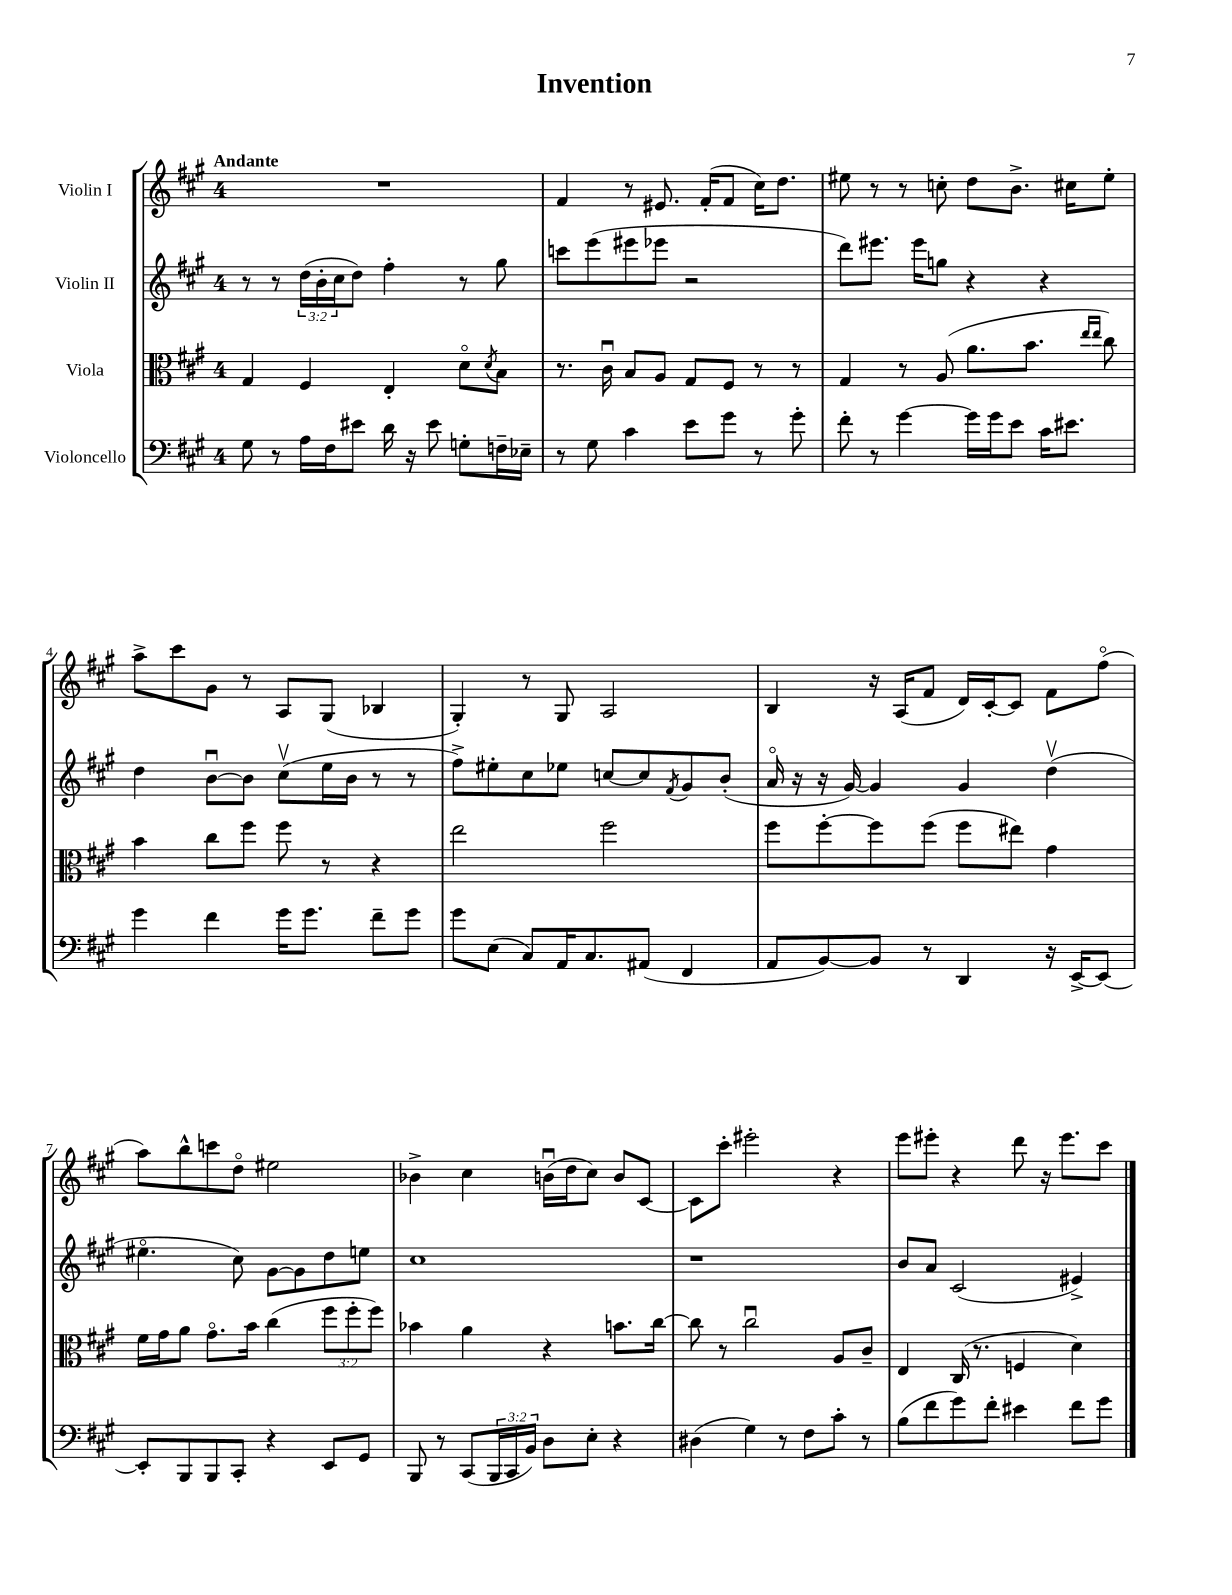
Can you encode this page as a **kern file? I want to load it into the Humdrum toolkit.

**kern	**kern	**kern	**kern
*staff4	*staff3	*staff2	*staff1
*clefF4	*clefC3	*clefG2	*clefG2
*k[f#c#g#]	*k[f#c#g#]	*k[f#c#g#]	*k[f#c#g#]
*M4/4	*M4/4	*M4/4	*M4/4
8G#	4G#	8r	1r
8r	.	8r	.
16A	4F#	(24dd	.
.	.	24b'	.
16F#	.	.	.
.	.	24cc#	.
8e#	.	8dd)	.
16d	4E'	4ff#'	.
16r	.	.	.
8e#	.	.	.
8G'	8do	8r	.
.	8qd	.	.
16F~	8B	8gg#	.
16E-~	.	.	.
=	=	=	=
8r	8.r	8ccc	4f#
8G#	.	(8eee	.
.	16c#u	.	.
4c#	8B	8eee#	8r
.	8A	8eee-	8.e#
8e	8G#	2r	.
.	.	.	(16f#'
8g#	8F#	.	8f#
8r	8r	.	16cc#)
.	.	.	8.dd
8g#'	8r	.	.
=	=	=	=
8f#'	4G#	8ddd)	8ee#
8r	.	8.eee#	8r
[4g#	8r	.	8r
.	.	16eee#	.
.	(8A	8gg	8cc'
16g#]	8.a	4r	8dd
16g#	.	.	.
8e	.	.	8.b^
.	8.b	.	.
16c#	.	4r	.
8.e#	.	.	16cc#
.	16qqee	.	.
.	16qqee	.	.
.	8cc#)	.	8ee#'
=	=	=	=
4g#	4b	4dd	8aa^
.	.	.	8ccc#
4f#	8cc#	[8bu	8g#
.	8ff#	8b]	8r
16g#	8ff#	(8cc#v	8A
8.g#	.	.	.
.	8r	16ee	(8G#
.	.	16b	.
8f#~	4r	8r	4B-
8g#	.	8r	.
=	=	=	=
8g#	2ee	8ff#^)	4G#')
(8E	.	8ee#'	.
8C#)	.	8cc#	8r
16AA	.	8ee-	8G#
8.C#	.	.	.
.	2ff#	[8cc	2A
(8AA#	.	8cc]	.
.	.	8qf#	.
4FF#	.	8g#	.
.	.	(8b'	.
=	=	=	=
8AA	8ff#	16ao	4B
.	.	16r	.
[8BB)	[8ff#'	16r	.
.	.	[16g#)	.
8BB]	8ff#]	4g#]	16r
.	.	.	(16A
8r	(8ff#	.	8f#
4DD	8ff#	4g#	16d)
.	.	.	[16c#'
.	8ee#)	.	8c#]
16r	4g#	(4ddv	8f#
[16EE^	.	.	.
8EE_	.	.	(8ff#o
=	=	=	=
8EE']	16f#	4.ee#o	8aa)
.	16g#	.	.
8BBB	8a	.	8bb^^
8BBB	8.g#o	.	8ccc
8CC#'	.	8cc#)	8ddo
.	16b	.	.
4r	(4cc#	[8g#	2ee#
.	.	8g#]	.
8EE	12ff#	8dd	.
.	12ff#'	.	.
8GG#	.	8ee	.
.	12ff#)	.	.
=	=	=	=
8BBB	4b-	1cc#	4b-^
8r	.	.	.
(8CC#	4a	.	4cc#
24BBB	.	.	.
24CC#	.	.	.
24BB)	.	.	.
8D	4r	.	(16bu
.	.	.	16dd
8E'	.	.	8cc#)
4r	8.b	.	8b
.	.	.	[8c#
.	[16cc#	.	.
=	=	=	=
(4D#	8cc#]	1r	8c#]
.	8r	.	8ccc#'
4G#)	2cc#u	.	2eee#'
8r	.	.	.
8F#	.	.	.
8c#'	8A	.	4r
8r	8c#~	.	.
=	=	=	=
(8B	4E	8b	8eee
8f#	.	8a	8eee#'
8g#)	(16C#	(2c#	4r
.	8.r	.	.
8f#'	.	.	.
4e#	4F	.	8ddd
.	.	.	16r
.	.	.	8.eee#
8f#	4d)	4e#^)	.
8g#	.	.	8ccc#
==	==	==	==
*-	*-	*-	*-
